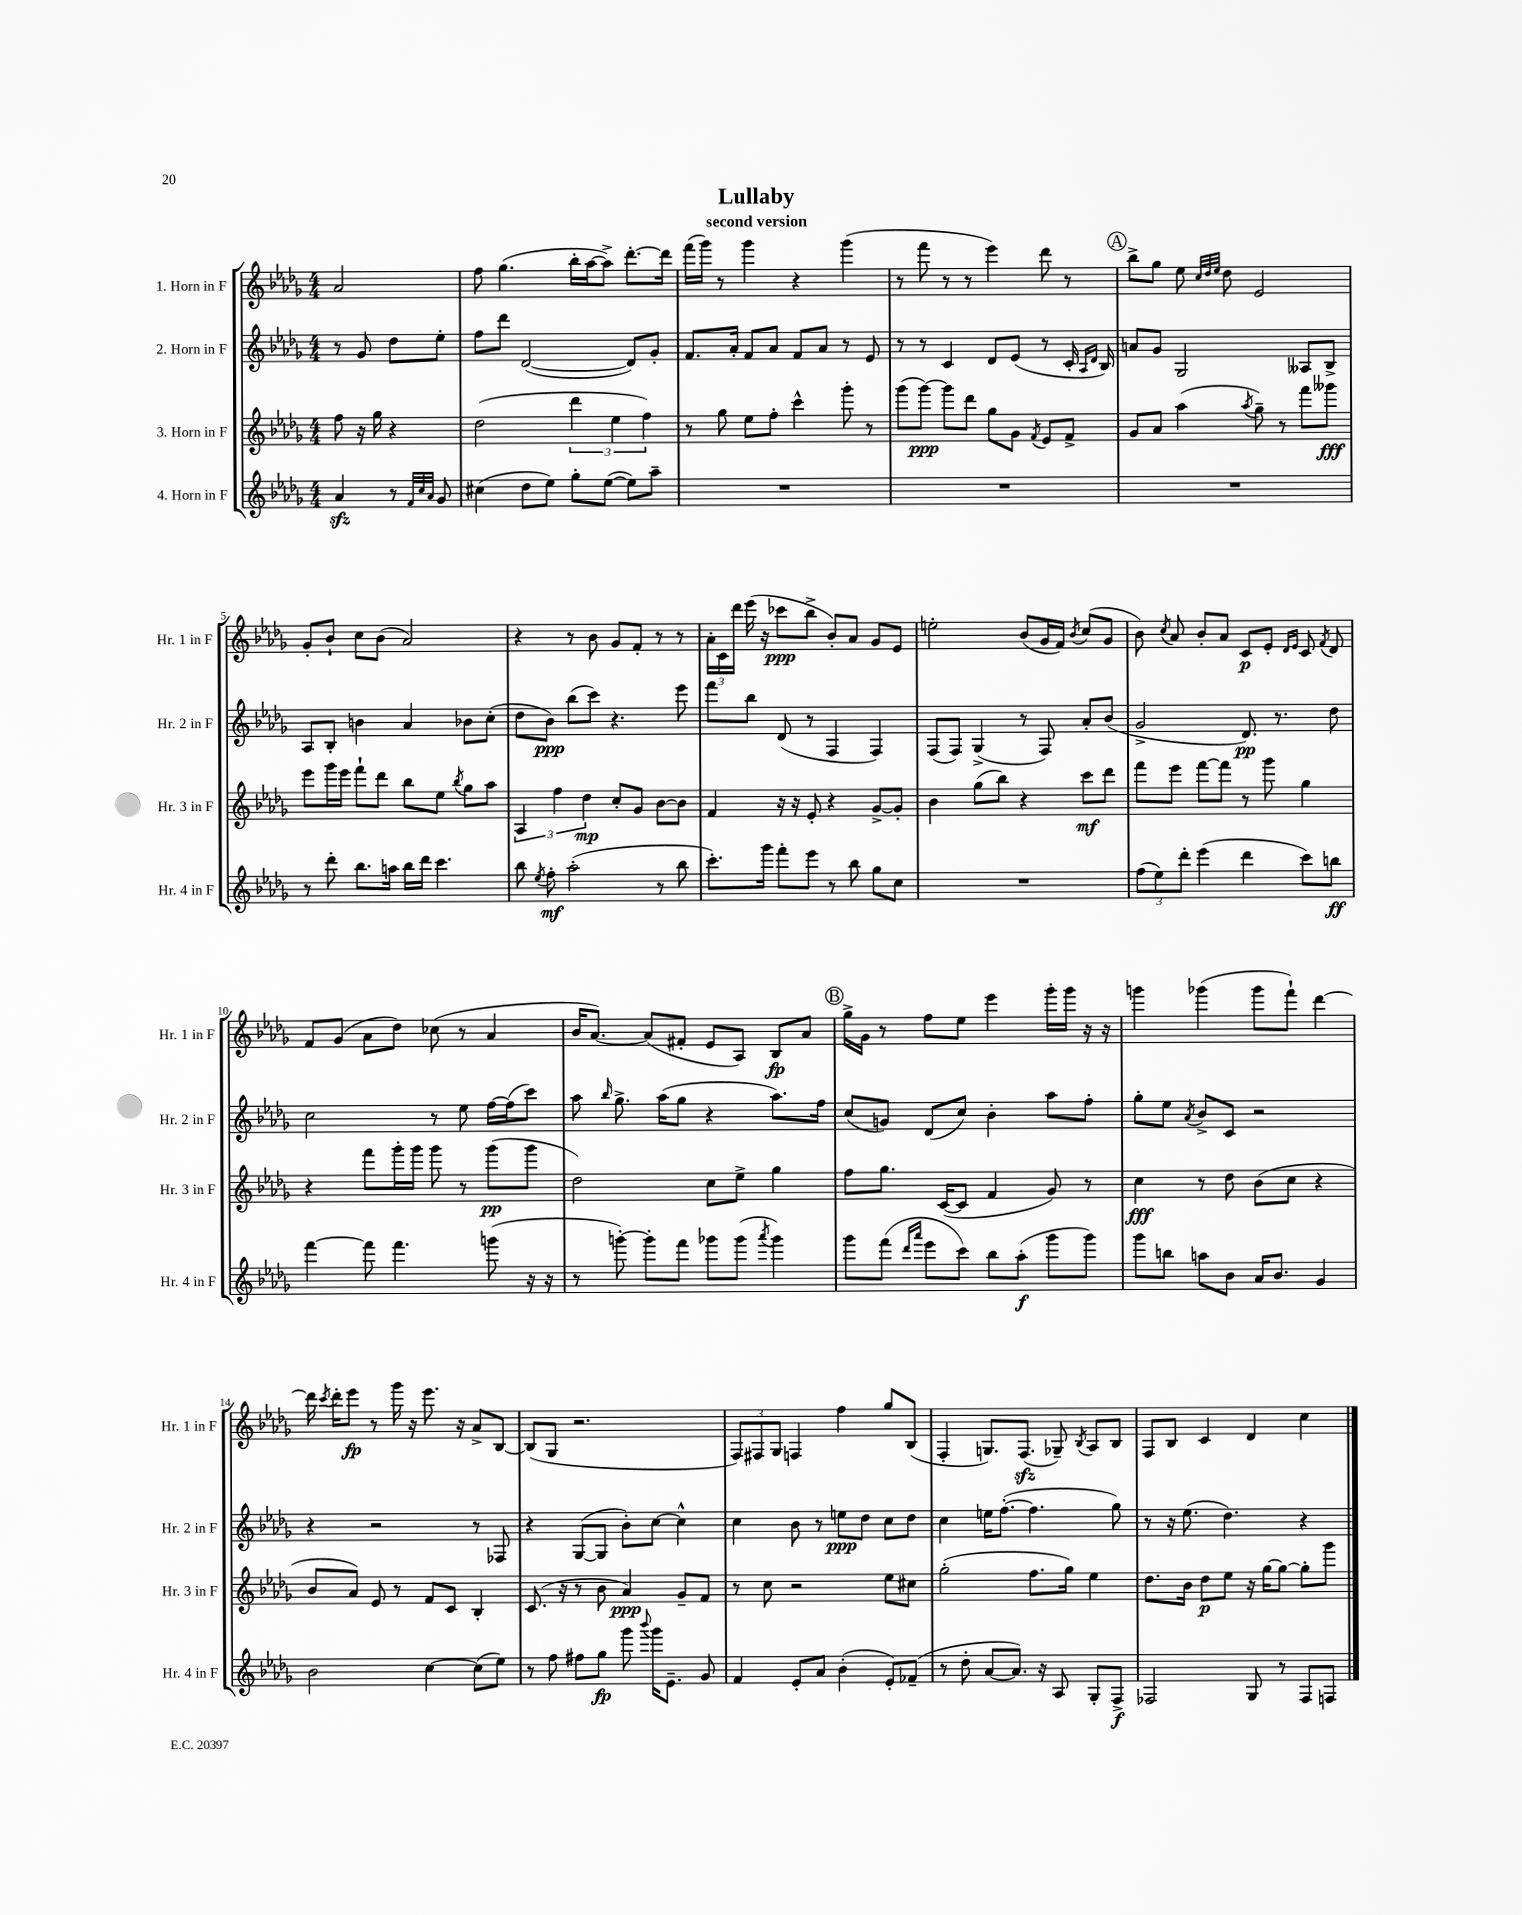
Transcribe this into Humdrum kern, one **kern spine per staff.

**kern	**kern	**kern	**kern
*staff4	*staff3	*staff2	*staff1
*clefG2	*clefG2	*clefG2	*clefG2
*k[b-e-a-d-g-]	*k[b-e-a-d-g-]	*k[b-e-a-d-g-]	*k[b-e-a-d-g-]
*M4/4	*M4/4	*M4/4	*M4/4
4a-	8ff	8r	2a-
.	16r	8g-	.
.	16gg-	.	.
8r	4r	8dd-	.
32qqf	.	.	.
32qqcc	.	.	.
32qqa-	.	.	.
8g-	.	8ee-'	.
=	=	=	=
(4cc#	(2dd-	8ff	8ff
.	.	8ddd-	(4.gg-
8dd-	.	([2d-	.
8ee-)	.	.	.
8gg-'	6ddd-	.	16bb-'
.	.	.	[16aa-
([8ee-	.	.	8aa-^])
.	6ee-	.	.
8ee-])	.	8d-])	[8.ddd-'
.	6ff)	.	.
8aa-~	.	8g-'	.
.	.	.	16ddd-]
=	=	=	=
1r	8r	8.f	(16fff
.	.	.	16ggg-)
.	8gg-	.	8r
.	.	16a-'	.
.	8ee-	8f	4ggg-
.	8ff'	8a-	.
.	4ccc^^	8f	4r
.	.	8a-	.
.	8ggg-'	8r	(4ggg-
.	8r	8e-	.
=	=	=	=
1r	(8ggg-	8r	8r
.	[8ggg-)	8r	8fff
.	8ggg-]	4c	8r
.	8ddd-	.	8r
.	8gg-	8d-	4eee-)
.	8g-	(8e-	.
.	8qf	.	.
.	8e-	8r	8ddd-
.	8f^	16c'	8r
.	.	16qqA-	.
.	.	16qqd-	.
.	.	16B-)	.
=	=	=	=
1r	8g-	8a	8bb-^
.	8a-	8g-	8gg-
.	(4aa-	2G-	8ee-
.	.	.	32qqcc
.	.	.	32qqdd-
.	.	.	32qqee-
.	.	.	8dd-
.	8qaa-	.	.
.	8gg-~)	.	2e-
.	8r	.	.
.	8fff	8A--	.
.	8ggg--	8B-^	.
=	=	=	=
8r	8eee-	8A-	8g-'
8ddd-'	16ggg-	8B-'	8b-`
.	16eee-	.	.
8.bb-	8fff`	4b	8cc
.	8ddd-	.	(8b-
16aa	.	.	.
16bb-	8bb-	4a-	2a-)
16ddd-	.	.	.
4.ccc	8ee-	.	.
.	8qbb-	.	.
.	8gg-	8b-	.
.	8aa-	(8cc'	.
=	=	=	=
8bb-	6A-	8dd-	4r
8qee-	.	.	.
8ff'	.	8b-)	.
.	6ff	.	.
(2aa-'	.	(8bb-	8r
.	6dd-	.	.
.	.	8ccc)	8b-
.	8cc'	4.r	8g-
.	8g-	.	8f'
8r	[8b-	.	8r
8bb-	8b-]	8eee-	8r
=	=	=	=
8.ccc')	4f	8fff	24a-'
.	.	.	24c
.	.	.	24ddd-
.	.	8bb-	(16eee-
16ggg-	.	.	16r
8fff'	16r	(8d-	8ccc-
.	16r	.	.
8eee-	8e-'	8r	8bb-^
8r	4r	4F	8b-')
8bb-	.	.	8a-
8gg-	[8g-^	4F)	8g-
8cc	8g-']	.	8e-
=	=	=	=
1r	4b-	(8F	2ee'
.	.	8F)	.
.	(8gg-	(4G-^	.
.	8bb-)	.	.
.	4r	8r	(8b-
.	.	8F)	16g-
.	.	.	16f)
.	.	.	8qb-
.	8ccc	8a-'	(8cc
.	8ddd-	(8b-	8g-
=	=	=	=
(12ff	8fff	2g-^	8b-)
12ee-)	.	.	.
.	.	.	8qcc
.	8eee-	.	8a-
12ddd-'	.	.	.
(4eee-	[8fff	.	8b-'
.	8fff]	.	8a-
4ddd-	8r	8.d-)	8c
.	8ggg-	.	8e-'
.	.	8.r	.
.	.	.	16qqd-
.	.	.	16qqe-
8ccc)	4gg-	.	8c
.	.	.	8qf
8bb	.	8dd-	8d-
=	=	=	=
[4fff	4r	2cc	8f
.	.	.	(8g-
8fff]	8fff	.	8a-
4.fff	16ggg-'	.	8dd-)
.	16ggg-	.	.
.	8ggg-	8r	(8cc-
.	8r	8ee-	8r
(8ggg	(8ggg-	[16ff	4a-
.	.	(16ff]	.
16r	8ggg-	8ccc)	.
16r	.	.	.
=	=	=	=
8r	2dd-)	8aa-	16b-
.	.	.	[8.a-)
.	.	16qqbb-	.
[8ggg')	.	8.gg-^	.
8ggg']	.	.	(8a-]
.	.	(16aa-	.
8fff	.	8gg-	8f#'
8ggg-	8cc	4r	8e-
(8ggg-	8ee-^	.	8A-)
8qaaa-	.	.	.
4ggg-)	4gg-	8.aa-)	8B-
.	.	.	8a-
.	.	16ff	.
=	=	=	=
8ggg-	8ff	(8cc	16gg-^
.	.	.	16g-
(8fff	8.gg-	8g)	8r
16qqddd-	.	.	.
16qqaaa-	.	.	.
8eee-	.	(8d-	8ff
.	([16c	.	.
8ccc)	8c]	8cc)	8ee-
8bb-	4f	4b-'	4eee-
(8aa-'	.	.	.
8ggg-	8g-)	8aa-	16ggg-'
.	.	.	16ggg-
8ggg-)	8r	8ff'	16r
.	.	.	16r
=	=	=	=
8ggg-	4cc	8gg-'	4ggg
8bb	.	8ee-	.
.	.	8qa-	.
8aa	8r	8b-^	(4ggg-
8b-	8dd-	8c	.
16a-	(8b-	2r	8ggg-
8.b-	.	.	.
.	8cc	.	8fff`)
4g-	4r	.	[4ddd-
=	=	=	=
2b-	8b-	4r	16ddd-]
.	.	.	8qccc
.	.	.	16ddd-'
.	8a-)	.	8eee-
.	8e-	2r	8r
.	8r	.	16ggg-
.	.	.	16r
[4cc	8f	.	8.eee-
.	8c	.	.
.	.	.	16r
(8cc]	4B-'	8r	8a-^
8ee-)	.	8F-	[8B-
=	=	=	=
8r	(8.c	4r	(8B-]
8ff	.	.	8G-
.	16r	.	.
8ff#	8r	([8G-	2.r
8gg-	8b-	8G-]	.
8ggg-	4a-)	8b-')	.
8qqbbb-	.	.	.
16ggg-	.	[8cc	.
8.e-~	.	.	.
.	8g-~	4cc^^]	.
8g-	8f	.	.
=	=	=	=
4f	8r	4cc	12F)
.	.	.	12F#
.	8cc	.	.
.	.	.	12G-
8e-'	2r	8b-	4F
8a-	.	8r	.
(4b-'	.	8ee	4ff
.	.	8dd-	.
8e-')	8ee-	8cc	8gg-
(8f-~	8cc#	8dd-	(8B-
=	=	=	=
8r	(2gg-'	4cc	4F'
8dd-'	.	.	.
[8a-	.	16ee	8.G)
.	.	([8.ff'	.
8.a-])	.	.	.
.	.	.	(8.F
.	8.ff	4.ff]	.
16r	.	.	.
8A-	.	.	8G-~)
.	16gg-)	.	.
.	.	.	8qB-
8G-'	4ee-	.	8A-
8F^	.	8gg-)	8B-
=	=	=	=
2F-	8.dd-	8r	8F
.	.	16r	8B-
.	16b-	(8.ee-	.
.	8dd-	.	4c
.	8ee-	4.dd-)	.
8G-	16r	.	4d-
.	[16gg-	.	.
8r	8gg-_	.	.
8F-	8gg-']	4r	4cc
8F	8ggg-	.	.
==	==	==	==
*-	*-	*-	*-
